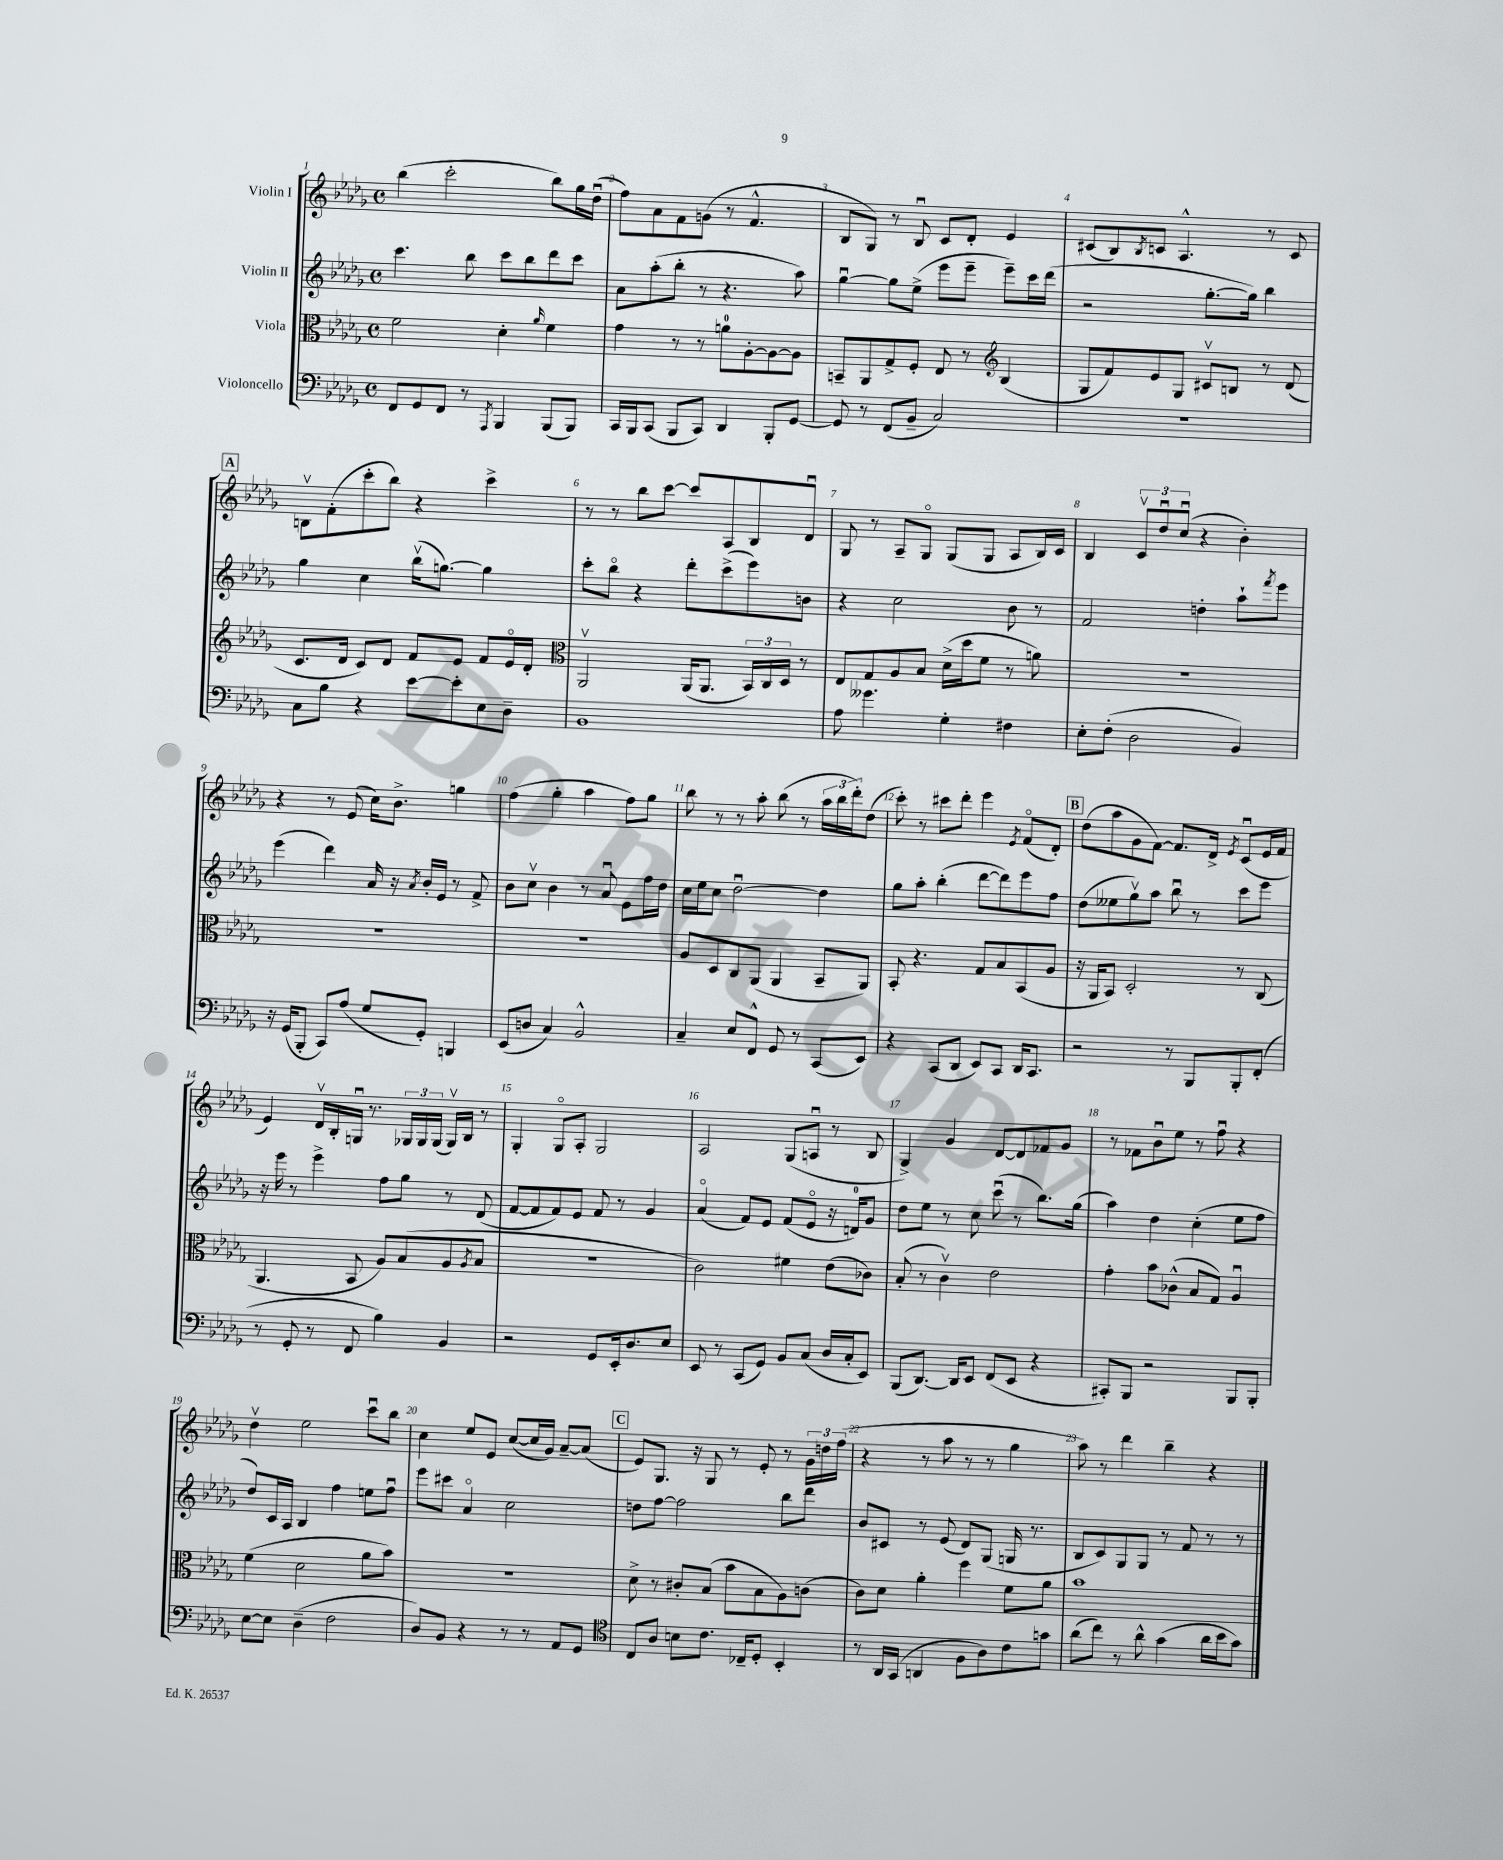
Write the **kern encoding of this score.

**kern	**kern	**kern	**kern
*staff4	*staff3	*staff2	*staff1
*clefF4	*clefC3	*clefG2	*clefG2
*k[b-e-a-d-g-]	*k[b-e-a-d-g-]	*k[b-e-a-d-g-]	*k[b-e-a-d-g-]
*M4/4	*M4/4	*M4/4	*M4/4
*met(c)	*met(c)	*met(c)	*met(c)
8FF	2f	4.ccc	(4bb-
8GG-	.	.	.
8FF	.	.	2ccc'
8r	.	8bb-	.
8qAAA-	.	.	.
4BBB-	4d-'	8ccc	.
.	.	8bb-	.
.	16qqa-	.	.
(8BBB-	4f	8ddd-	8bb-)
8BBB-)	.	8ccc	16gg-
.	.	.	(16dd-u
=	=	=	=
16CC	4g-	8a-	8ff)
16BBB-	.	.	.
(8CC	.	(8aa-'	8a-
8BBB-	8r	8bb-'	8f
8CC)	8r	8r	(8g
4DD-	8a	4.r	8r
.	[8A-'	.	4.f^^
8BBB-'	8A-_	.	.
[8GG-	8A-]	8aa-)	.
=	=	=	=
8GG-]	8BB~	[4gg-u	8B-
8r	8AA-	.	8G-)
(8FF	8G-^	8gg-]	8r
8BB-~	8F'	(8ee-^	8B-u
2C)	8E-	8eee-	8c
.	8r	8eee-~	8d-'
*	*clefG2	*	*
.	(4B-	8eee-~)	4e-
.	.	16ccc	.
.	.	(16ddd-	.
=	=	=	=
1r	8G-	2r	(8c#
.	8f)	.	8B-)
.	.	.	8qB-
.	8e-	.	8c
.	8G-	.	4.A-^^
.	8c#v	[8.gg-'	.
.	8B	.	.
.	.	16gg-])	.
.	8r	4bb-	8r
.	(8d-	.	8c
=	=	=	=
8C	8.c	4gg-	8Bv
8B-	.	.	(8f'
.	16d-	.	.
4r	8c)	4cc	8ccc'
.	8d-	.	8bb-)
[8e-	8f	(16bb-v	4r
.	.	[8.gg)	.
8e-']	8e-	.	.
8E-	8f	4gg]	4ccc^
8D-~	16e-o	.	.
.	16d-'	.	.
=	=	=	=
*	*clefC3	*	*
1BB-	2AA-v	8ccc'	8r
.	.	8bb-o	8r
.	.	4r	8bb-
.	.	.	[8ccc
.	(16AA-	8ddd-'	8ccc]
.	8.AA-	.	.
.	.	(8ccc^	8A-
.	24BB-)	8eee-)	8B-
.	24C	.	.
.	24D-	.	.
.	8r	8b	8d-u
=	=	=	=
8A-	8E-	4r	8G-
4.g--	8G-	.	8r
.	8A-	2cc	8A-~
.	8B-	.	8G-o
4G-'	(16d-^	.	(8G-
.	16dd-	.	.
.	8f	.	8G-
4F#	8r	8b-	8A-
.	8a)	8r	16B-)
.	.	.	16c
=	=	=	=
8E-'	1r	2f	4B-
(8F'	.	.	.
2D-	.	.	12cv
.	.	.	12dd-u
.	.	.	(12ccu
.	.	4dd'	4r
4BB-)	.	8aa-`	4b-')
.	.	8qfff	.
.	.	8eee-	.
=	=	=	=
16r	1r	(4eee-	4r
(16GG-	.	.	.
8BBB-'	.	.	.
8CC)	.	4ddd-)	8r
(8A-	.	.	(8e-
8G-	.	16a-	16cc)
.	.	16r	8.b-^
.	.	8qa-	.
8GG-')	.	16b-'	.
.	.	16e-	.
4BBB	.	8r	4gg
.	.	8f^	.
=	=	=	=
(8EE-	1r	8b-	(4ff
8D	.	8ccv	.
4C)	.	4b-	4gg-'
2BB-^^	.	8r	4aa-
.	.	8a-u	.
.	.	8e-	8ff)
.	.	16ff	8gg-
.	.	16dd-	.
=	=	=	=
4C~	8A-	16cc	8bb-
.	.	16ee-	.
.	8D-	8cc	8r
8E-	8C	[2dd-u	8r
8FF^^	(8AA-	.	8aa-'
8GG-	4AA-	.	(8bb-
8r	.	.	8r
(8CC	8BB-~	4dd-]	24aa-
.	.	.	24bb-
.	.	.	24ddd-')
8EE-)	8AA-)	.	(8dd-
=	=	=	=
4r	8BB-'	8gg-	8ccc')
.	4.r	8aa-'	8r
(8CC	.	(4bb-'	8ccc#
8DD-	.	.	8ddd-'
8EE-)	8G-	[8ddd-	4eee-
8CC	8B-	8ddd-])	.
.	.	.	8qe-
16DD-	(8BB-	8eee-	(8fo
8.CC	.	.	.
.	8A-	8ff	8d-')
=	=	=	=
2r	16r	(8dd-	(8dd-
.	16AA-	.	.
.	8BB-)	8ee--	8aa-
.	2D-'	8gg-v)	8g-
.	.	8aa-	[8f)
8r	.	8bb-u	8.f]
8BBB-	.	8r	.
.	.	.	16d-^
.	.	.	8qe-
8BBB-'	8r	8ccc	(8cu
(8FF'	(8C	8eee-	16e-
.	.	.	16f
=	=	=	=
8r	4.AA-	16r	4e-)
.	.	16eee-	.
8GG-'	.	8r	.
8r	.	4eee-^	16d-v
.	.	.	16B-'
8FF	8BB-	.	16Gu
.	.	.	8.r
4B-)	8A-)	8ff	.
.	(8B-	8gg-	24G-
.	.	.	24G-
.	.	.	(24G-
4BB-	8A-	8r	16G-v)
.	.	.	16B-
.	8qA-	.	.
.	8B-	(8d-	8r
=	=	=	=
2r	1r	[8f	4G-'
.	.	8f]	.
.	.	8f)	8G-o
.	.	8e-	8A-'
8GG-	.	8f	2G-
16EE-'	.	8r	.
8.D-	.	.	.
.	.	4g-	.
8E-	.	.	.
=	=	=	=
8EE-	2c)	(4a-o	2A-
8r	.	.	.
(8CC	.	8f)	.
8GG-)	.	8e-	.
8BB-	4f#	(8f	(8G-
(8C	.	8e-o	8Au
16D-	(8e-	16r	8r
16C'	.	16d)	.
8EE-)	8c-)	8g-	8B-
=	=	=	=
(8BBB-	(8B-'	8dd-	4G-^)
[8.DD-)	8r	8ee-	.
.	4cv)	8r	4g-
16DD-]	.	.	.
8EE-	.	8cc	.
(8FF	2e-	(8cccu	[8d-
8EE-	.	8r	8d-]
4r	.	8.bb-)	8f-
.	.	.	8g-
.	.	(16gg-	.
=	=	=	=
8CC#')	4g-'	4aa-)	8r
8BBB-	.	.	8f-
2r	8b-	4dd-	8b-u
.	(8c-^^	.	8ee-
.	8B-	(4cc'	8r
.	8G-)	.	8ffu
8BBB-	4A-u	8ee-	4r
8BBB-'	.	8ff	.
=	=	=	=
[8E-	(4f	8dd-)	4dd-v
8E-]	.	16c	.
.	.	16A-	.
(4D-~	2d-	4B-	2ee-
2F	.	4ff	.
.	8a-	8ee	8cccu
.	8b-)	8ffu	8bb-
=	=	=	=
8D-)	1r	8eee-	4cc
8BB-	.	8ccc#	.
4r	.	4a-o	8ee-
.	.	.	8e-
8r	.	2cc	([8cc
8r	.	.	16cc]
.	.	.	16g-)
8AA-	.	.	[8a-~
8GG-	.	.	(8a-]
=	=	=	=
*clefC4	*	*	*
8C	8d-^	8dd	8e-)
8A-	8r	[8ff	8.G-
8B	8c#'	2ff]	.
.	.	.	16r
8.c	(8B-	.	8G-
.	8b-	.	8r
16C-~	.	.	.
8D-'	8B-	.	8e-'
4BB-'	8A-)	8bb-	8r
.	(8c	8ddd-	24g-
.	.	.	24dd
.	.	.	(24ff
=	=	=	=
8r	8c)	8b-	4r
16AA-	8d-	8c#	.
(16GG-	.	.	.
4AA	4a-'	8r	8r
.	.	(8e-	8aa-
8F	4ff	8d-)	8r
8A-)	.	(8G-	8r
8c	8f	16G	4gg-
.	.	8.r	.
8g	8a-	.	.
=	=	=	=
(8a-	1b-	8B-	8aa-)
8cc)	.	8c)	8r
8r	.	8G-	4ddd-
8a-^^	.	8G-	.
(4g-	.	8r	4bb-~
.	.	8f	.
16a-	.	8r	4r
16b-	.	.	.
8g-)	.	8r	.
==	==	==	==
*-	*-	*-	*-
